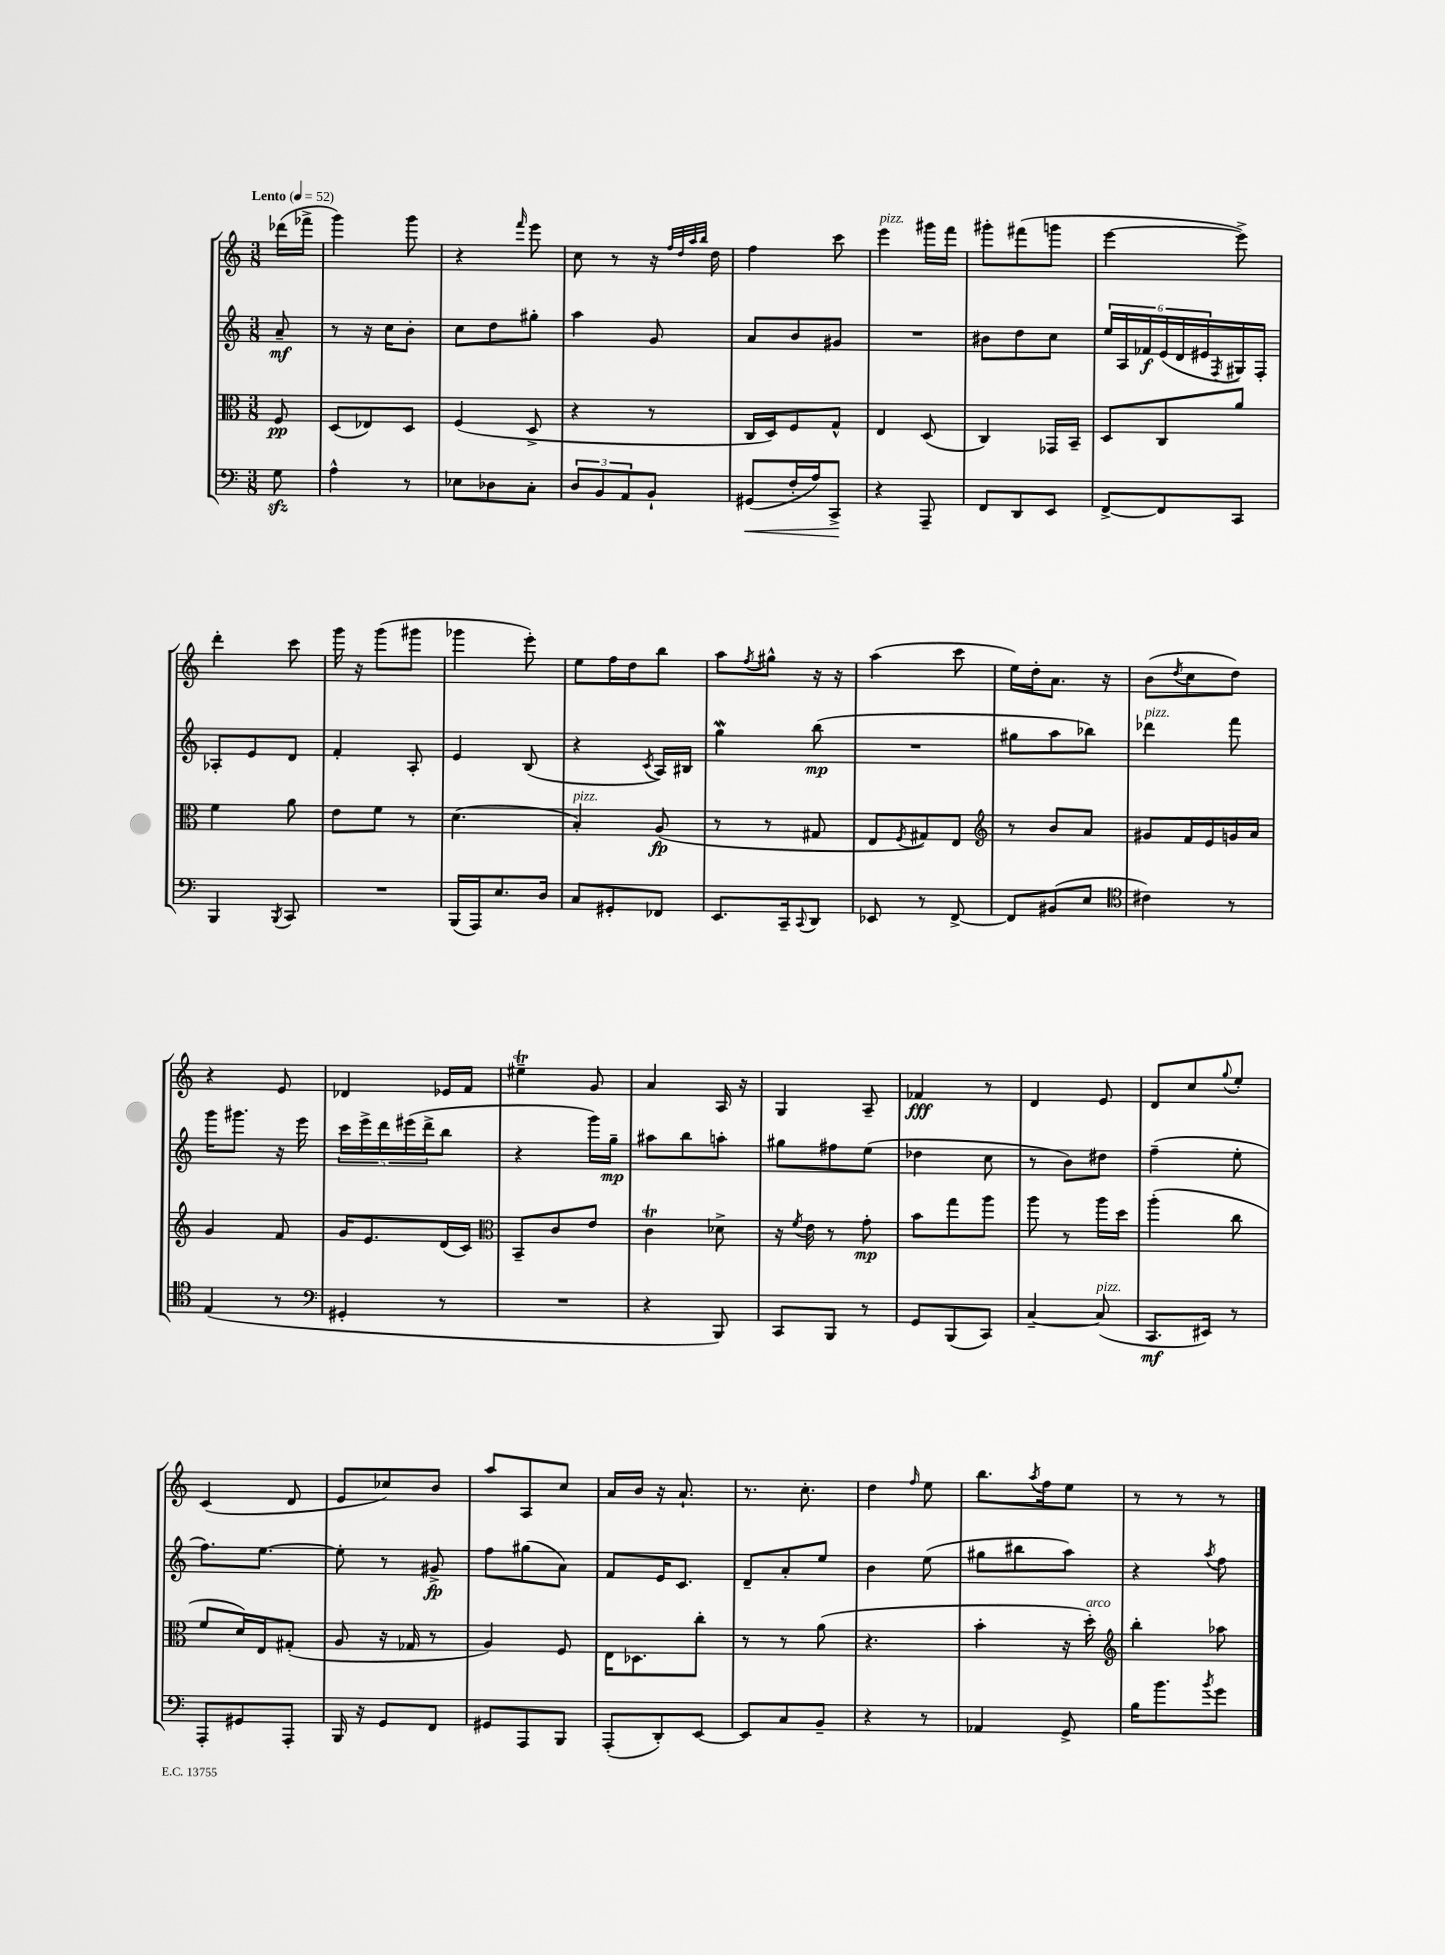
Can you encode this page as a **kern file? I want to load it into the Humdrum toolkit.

**kern	**dynam	**kern	**dynam	**kern	**dynam	**kern	**dynam
*part4	*part4	*part3	*part3	*part2	*part2	*part1	*part1
*staff4	*staff4	*staff3	*staff3	*staff2	*staff2	*staff1	*staff1
*clefF4	*	*clefC3	*	*clefG2	*	*clefG2	*
*k[]	*	*k[]	*	*k[]	*	*k[]	*
*M3/8	*	*M3/8	*	*M3/8	*	*M3/8	*
*MM52	*	*MM52	*	*MM52	*	*MM52	*
=	=	=	=	=	=	=	=
!	!	!	!	!	!	!LO:TX:a:B:t=Lento	!
8Gzz\	.	8F/	pp	8a~/	mf	(16ddd-X\LL	.
.	.	.	.	.	.	16fff-X^\JJ	.
=1	=1	=1	=1	=1	=1	=1	=1
4A^^\	.	(8D/L	.	8r	.	4ggg\)	.
.	.	8E-X/)	.	16r	.	.	.
.	.	.	.	16cc\KL	.	.	.
8r	.	8D/J	.	8b'\J	.	8ggg\	.
=2	=2	=2	=2	=2	=2	=2	=2
8E-X\L	.	(4F/	.	8cc\L	.	4r	.
8D-X\	.	.	.	8dd\	.	.	.
.	.	.	.	.	.	16qqfff/	.
8C'\J	.	8D^/	.	8gg#X'\J	.	8eee\	.
=3	=3	=3	=3	=3	=3	=3	=3
12D/L	.	4r	.	4aa\	.	8cc\	.
12BB/	.	.	.	.	.	.	.
.	.	.	.	.	.	8r	.
12AA/	.	.	.	.	.	.	.
8BB`/J	.	8r	.	8g/	.	16r	.
.	.	.	.	.	.	32qqff/LLL	.
.	.	.	.	.	.	32qqdd/	.
.	.	.	.	.	.	32qqaa/	.
.	.	.	.	.	.	32qqbb/JJJ	.
.	.	.	.	.	.	16dd\	.
=4	=4	=4	=4	=4	=4	=4	=4
!	!LO:HP:b	!	!	!	!	!	!
(8GG#X/L	<	16C/LL	.	8a/L	.	4ff\	.
.	.	16D/J)	.	.	.	.	.
16F'/L	.	8F/	.	8b/	.	.	.
16A/J)	.	.	.	.	.	.	.
8CC^/J	.	8G^^/J	.	8g#X/J	.	8ccc\	.
.	[	.	.	.	.	.	.
=5	=5	=5	=5	=5	=5	=5	=5
!	!	!	!	!	!	!LO:TX:a:i:t=pizz.	!
4r	.	4E/	.	4.r	.	4eee\	.
8AAA~/	.	(8D/	.	.	.	16ggg#X\LL	.
.	.	.	.	.	.	16fff\JJ	.
=6	=6	=6	=6	=6	=6	=6	=6
8FF/L	.	4C/)	.	8b#X\L	.	8ggg#X'\L	.
8DD/	.	.	.	8dd\	.	(8fff#X\	.
8EE/J	.	16GG-X/LL	.	8cc\J	.	8gggn\J	.
.	.	16BB~/JJ	.	.	.	.	.
=7	=7	=7	=7	=7	=7	=7	=7
[8FF^/L	.	8D/L	.	24ee/LL	.	[4eee\	.
.	.	.	.	24A/	.	.	.
.	.	.	.	24f-X/	f	.	.
8FF/]	.	8C/	.	(24e/	.	.	.
.	.	.	.	24d/	.	.	.
.	.	.	.	24e#X/	.	.	.
.	.	.	.	8qF/	.	.	.
8CC/J	.	8a/J	.	16G#X/)	.	8eee^\])	.
.	.	.	.	16F'/JJ	.	.	.
!!LO:LB:g=z
=8	=8	=8	=8	=8	=8	=8	=8
4BBB/	.	4f\	.	8A-X'/L	.	4ddd'\	.
.	.	.	.	8e/	.	.	.
8qBBB/	.	.	.	.	.	.	.
8CC/	.	8a\	.	8d/J	.	8ccc\	.
=9	=9	=9	=9	=9	=9	=9	=9
4.r	.	8e\L	.	4f'/	.	16ggg\	.
.	.	.	.	.	.	16r	.
.	.	8f\J	.	.	.	(8ggg\L	.
.	.	8r	.	8A'/	.	8ggg#X\J	.
=10	=10	=10	=10	=10	=10	=10	=10
(16BBB/LL	.	(4.d\	.	4e/	.	4ggg-X\	.
16AAA/J)	.	.	.	.	.	.	.
8.E/	.	.	.	.	.	.	.
.	.	.	.	(8B/	.	8eee'\)	.
16D/Jk	.	.	.	.	.	.	.
=11	=11	=11	=11	=11	=11	=11	=11
!	!	!LO:TX:a:i:t=pizz.	!	!	!	!	!
8C/L	.	4B'/)	.	4r	.	8ee\L	.
8GG#X'/	.	.	.	.	.	16ff\L	.
.	.	.	.	.	.	16dd\J	.
.	.	.	.	8qc/	.	.	.
8FF-X/J	.	(8A/	fp	16A/LL)	.	8bb\J	.
.	.	.	.	16B#X/JJ	.	.	.
=12	=12	=12	=12	=12	=12	=12	=12
8.EE/L	.	8r	.	4ggW\	.	8aa\L	.
.	.	.	.	.	.	8qff/	.
.	.	8r	.	.	.	8gg#X^^\J	.
16CC~/k	.	.	.	.	.	.	.
8qqCC/	.	.	.	.	.	.	.
8DD/J	.	8G#X/	.	(8bb\	mp	16r	.
.	.	.	.	.	.	16r	.
=13	=13	=13	=13	=13	=13	=13	=13
8EE-X/	.	8E/L	.	4.r	.	(4aa\	.
.	.	8qF/	.	.	.	.	.
8r	.	8G#X/)	.	.	.	.	.
[8FF^/	.	8E/J	.	.	.	8ccc\	.
=14	=14	=14	=14	=14	=14	=14	=14
*	*	*clefG2	*	*	*	*	*
8FF/L]	.	8r	.	8gg#X\L	.	16ee\LL)	.
.	.	.	.	.	.	16dd'\J	.
(8BB#X/	.	8b/L	.	8aa\	.	8.a\J	.
8E/J	.	8a/J	.	8bb-X\J)	.	.	.
.	.	.	.	.	.	16r	.
=15	=15	=15	=15	=15	=15	=15	=15
*clefC4	*	*	*	*	*	*	*
!	!	!	!	!LO:TX:a:i:t=pizz.	!	!	!
4c#X\)	.	8g#X/L	.	4ddd-X\	.	(8b\L	.
.	.	.	.	.	.	8qdd/	.
.	.	16f/L	.	.	.	8cc\	.
.	.	16e/	.	.	.	.	.
8r	.	16gn/	.	8fff\	.	8dd\J)	.
.	.	16a/JJ	.	.	.	.	.
!!LO:LB:g=z
=16	=16	=16	=16	=16	=16	=16	=16
(4E/	.	4g/	.	16ggg\KL	.	4r	.
.	.	.	.	8.ggg#X\J	.	.	.
8r	.	8f/	.	16r	.	8e/	.
.	.	.	.	16eee\	.	.	.
=17	=17	=17	=17	=17	=17	=17	=17
*clefF4	*	*	*	*	*	*	*
4GG#X'/	.	16g/KL	.	20ccc\LL	.	4d-X/	.
.	.	.	.	20eee^\	.	.	.
.	.	8.e/	.	.	.	.	.
.	.	.	.	20ddd\	.	.	.
.	.	.	.	(20eee#X\	.	.	.
.	.	.	.	20ddd^\J	.	.	.
8r	.	(16d/L	.	8bb\J	.	16e-X/LL	.
.	.	16c/JJ)	.	.	.	16f/JJ	.
=18	=18	=18	=18	=18	=18	=18	=18
*	*	*clefC3	*	*	*	*	*
4.r	.	8BB~/L	.	4r	.	4ee#Xt~\	.
.	.	8c/	.	.	.	.	.
.	.	8e/J	.	16ggg\LL)	.	8g/	.
.	.	.	.	16gg~\JJ	mp	.	.
=19	=19	=19	=19	=19	=19	=19	=19
4r	.	4cT\	.	8aa#X\L	.	4a/	.
.	.	.	.	8bb\	.	.	.
8BBB/)	.	8d-X^\	.	8aan'\J	.	16A/	.
.	.	.	.	.	.	16r	.
=20	=20	=20	=20	=20	=20	=20	=20
8CC/L	.	16r	.	8gg#X\L	.	4G/	.
.	.	8qf/	.	.	.	.	.
.	.	16e\	.	.	.	.	.
8BBB/J	.	8r	.	8ff#X\	.	.	.
8r	.	8g'\	mp	(8ee\J	.	8A~/	.
=21	=21	=21	=21	=21	=21	=21	=21
8GG/L	.	8b\L	.	4dd-X\	.	4f-X/	fff
(8BBB/	.	8gg\	.	.	.	.	.
8CC/J)	.	8aa\J	.	8cc\	.	8r	.
=22	=22	=22	=22	=22	=22	=22	=22
[4C~/	.	8aa\	.	8r	.	4d/	.
.	.	8r	.	8b\L)	.	.	.
!LO:TX:a:i:t=pizz.	!	!	!	!	!	!	!
(8C/]	.	16aa\LL	.	8dd#X\J	.	8e/	.
.	.	16dd\JJ	.	.	.	.	.
=23	=23	=23	=23	=23	=23	=23	=23
8.CC/L	mf	(4aa'\	.	(4ff~\	.	8d/L	.
.	.	.	.	.	.	8cc/	.
16EE#X/Jk)	.	.	.	.	.	.	.
.	.	.	.	.	.	8qqgg/	.
8r	.	8cc\	.	8ee'\	.	8ee'/J	.
!!LO:LB:g=z
=24	=24	=24	=24	=24	=24	=24	=24
8AAA'/L	.	8f/L	.	8.ff\L)	.	(4c/	.
8GG#X/	.	16d/L)	.	.	.	.	.
.	.	16E/J	.	[8.ee\J	.	.	.
8AAA'/J	.	(8G#X'/J	.	.	.	8d/	.
=25	=25	=25	=25	=25	=25	=25	=25
16BBB/	.	8A/	.	8ee'\]	.	8e/L	.
16r	.	.	.	.	.	.	.
8GG/L	.	16r	.	8r	.	8cc-X/)	.
.	.	16G-X/	.	.	.	.	.
8FF/J	.	8r	.	8g#X^/	fp	8b/J	.
=26	=26	=26	=26	=26	=26	=26	=26
8GG#X/L	.	4A/)	.	8ff\L	.	8aa/L	.
8AAA/	.	.	.	(8gg#X\	.	8A/	.
8BBB/J	.	8F/	.	8a\J)	.	8cc/J	.
=27	=27	=27	=27	=27	=27	=27	=27
(8AAA'/L	.	16E\KL	.	8f/L	.	16a/LL	.
.	.	8.D-X\	.	.	.	16b/JJ	.
8DD'/)	.	.	.	16e/K	.	16r	.
.	.	.	.	8.c/J	.	8.a`/	.
[8EE/J	.	8cc'\J	.	.	.	.	.
=28	=28	=28	=28	=28	=28	=28	=28
8EE/L]	.	8r	.	8d~/L	.	8.r	.
8C/	.	8r	.	8a'/	.	.	.
.	.	.	.	.	.	8.cc'\	.
8BB~/J	.	(8a\	.	8ee/J	.	.	.
=29	=29	=29	=29	=29	=29	=29	=29
4r	.	4.r	.	4b\	.	4dd\	.
.	.	.	.	.	.	16qqff/	.
8r	.	.	.	(8ee\	.	8ee\	.
=30	=30	=30	=30	=30	=30	=30	=30
4AA-X/	.	4b'\	.	8gg#X\L	.	8.bb\L	.
.	.	.	.	8bb#X\	.	.	.
.	.	.	.	.	.	8qaa/	.
.	.	.	.	.	.	16ff\k	.
8GG^/	.	16r	.	8aa\J)	.	8ee\J	.
!	!	!LO:TX:a:i:t=arco	!	!	!	!	!
.	.	16dd'\)	.	.	.	.	.
=31	=31	=31	=31	=31	=31	=31	=31
*	*	*clefG2	*	*	*	*	*
16B\KL	.	4bb'\	.	4r	.	8r	.
8.b\	.	.	.	.	.	.	.
.	.	.	.	.	.	8r	.
8qb/	.	.	.	8qaa/	.	.	.
8g\J	.	8aa-X\	.	8ff\	.	8r	.
==	==	==	==	==	==	==	==
*-	*-	*-	*-	*-	*-	*-	*-
